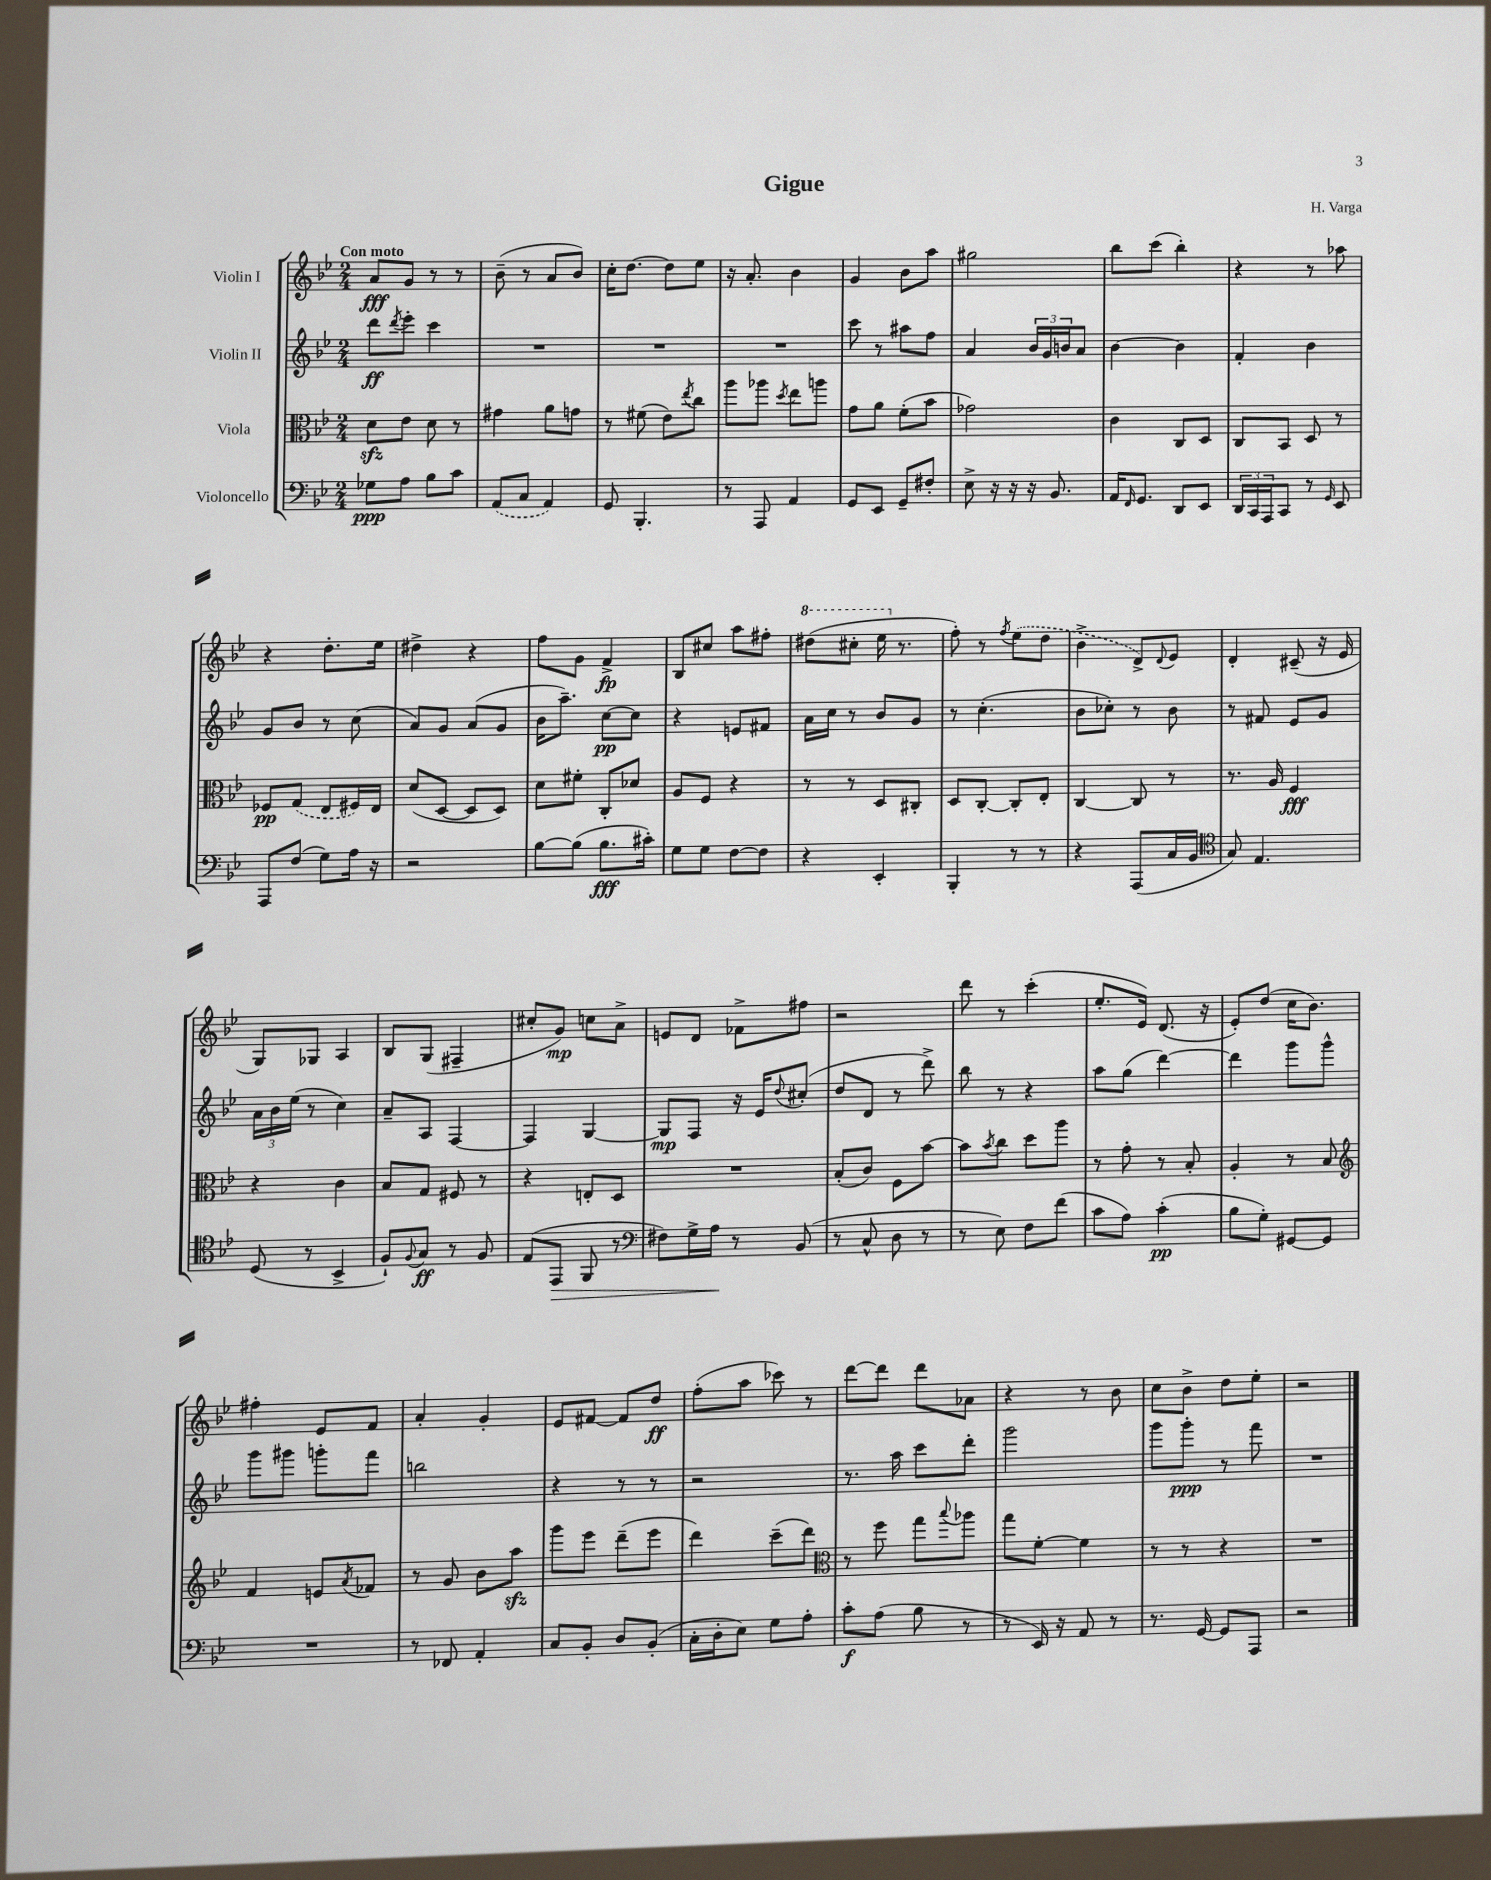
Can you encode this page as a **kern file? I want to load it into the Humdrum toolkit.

**kern	**kern	**kern	**kern
*staff4	*staff3	*staff2	*staff1
*clefF4	*clefC3	*clefG2	*clefG2
*k[b-e-]	*k[b-e-]	*k[b-e-]	*k[b-e-]
*M2/4	*M2/4	*M2/4	*M2/4
8G-	8d	8ddd	8a
.	.	8qddd	.
8A	8e-	8eee-'	8g
8B-	8d	4ccc	8r
8c	8r	.	8r
=	=	=	=
(8AA	4g#	2r	(8b-~
8C	.	.	8r
4AA)	8a	.	8a
.	8g	.	8b-)
=	=	=	=
8GG	8r	2r	16cc'
.	.	.	[8.dd
4.BBB-'	(8f#	.	.
.	8e-)	.	8dd]
.	8qee-	.	.
.	8cc	.	8ee-
=	=	=	=
8r	8aa	2r	16r
.	.	.	8.a'
8AAA	8aa-	.	.
.	8qdd	.	.
4AA	8ee-	.	4b-
.	8aa	.	.
=	=	=	=
8GG	8g	8ccc	4g
8EE-	8a	8r	.
8GG~	(8f'	8aa#	8b-
8F#'	8b-	8ff	8aa
=	=	=	=
8E-^	2g-)	4a	2gg#
16r	.	.	.
16r	.	.	.
16r	.	24b-	.
.	.	24g	.
8.BB-	.	.	.
.	.	24b	.
.	.	8a	.
=	=	=	=
16AA	4c	[4b-	8bb-
16qqFF	.	.	.
8.GG	.	.	.
.	.	.	(8ccc
8DD	8C	4b-]	4bb-')
8EE-	8D	.	.
=	=	=	=
24DD	8C	4f'	4r
24CC	.	.	.
24AAA	.	.	.
8CC	8BB-	.	.
8r	8D	4b-	8r
16qqGG	.	.	.
8EE-	8r	.	8aa-
=	=	=	=
8AAA	8F-	8g	4r
(8F	(8G	8b-	.
8G)	8E-	8r	8.dd'
16A	16F#)	(8cc	.
16r	16E-	.	16ee-
=	=	=	=
2r	(8d	8a)	4dd#^
.	[8D	8g	.
.	8D]	(8a	4r
.	8D)	8g	.
=	=	=	=
[8B-	8d	16b-	8ff
.	.	8.aa~)	.
(8B-]	8f#'	.	8g
8.B-	8C'	[8cc	4f^
.	8d-	8cc]	.
16c#')	.	.	.
=	=	=	=
8G	8A	4r	8B-
8G	8F	.	8cc#
[8F	4r	8e	8aa
8F]	.	8f#	8ff#'
=	=	=	=
4r	8r	16a	(8ddd#
.	.	16cc	.
.	8r	8r	8ccc#'
4EE-'	8D	8b-	16eee-
.	.	.	8.r
.	8C#'	8g	.
=	=	=	=
4BBB-'	8D	8r	8ff')
.	[8C'	(4.cc'	8r
.	.	.	8qff
8r	8C']	.	(8ee-
8r	8E-'	.	8dd
=	=	=	=
4r	[4C	8b-	4b-^
.	.	8cc-')	.
(8AAA	8C]	8r	8d^)
.	.	.	8qqd
16C	8r	8b-	8e-
16BB-	.	.	.
=	=	=	=
*clefC4	*	*	*
8G)	8.r	8r	4d'
4.E-	.	8f#	.
.	16A	.	.
.	4F	8e-	(8c#~
.	.	8g	16r
.	.	.	16e-
=	=	=	=
(8D	4r	24a	8G)
.	.	24b-	.
.	.	(24ee-	.
8r	.	8r	8G-
4BB-^	4c	4cc)	4A
=	=	=	=
8F`)	8B-	8a~	8B-
8qqF	.	.	.
8G	8G	8A	(8G
8r	8F#	[4F	4F#~
8F	8r	.	.
=	=	=	=
(8E-	4r	4F]	8cc#'
8EE-	.	.	8g)
8FF	8E'	[4G	8cc
8r	8D	.	8a^
=	=	=	=
*clefF4	*	*	*
8F#)	2r	8G]	8e
16G^	.	8F	8d
16A	.	.	.
8r	.	16r	8f-^
.	.	16e-	.
.	.	8qqdd	.
(8BB-	.	(8cc#'	8ff#
=	=	=	=
8r	(8B-'	8dd	2r
8C^^	8c)	8d	.
8D	8F	8r	.
8r	[8b-	8ddd^)	.
=	=	=	=
8r	8b-]	8bb-	8ddd
.	8qb-	.	.
8E-)	8cc	8r	8r
8F	8dd	4r	(4ccc'
(8f	8aa	.	.
=	=	=	=
8c	8r	8aa	8.ee-'
8A)	8g'	(8gg	.
.	.	.	16e-)
(4c'	8r	[4ddd)	(8.d
.	8B-'	.	.
.	.	.	16r
=	=	=	=
8B-	4A'	4ddd]	8e-')
8G')	.	.	(8dd
[8GG#	8r	8ggg	16cc
.	.	.	8.b-)
8GG#]	8B-	8ggg^^	.
=	=	=	=
*	*clefG2	*	*
2r	4f	8ggg	4ff#'
.	.	8ggg#	.
.	8e	8ggg'	8e-
.	8qa	.	.
.	8f-	8fff	8f
=	=	=	=
8r	8r	2bb	4a'
8FF-	8g	.	.
4AA'	8b-	.	4g'
.	8aa	.	.
=	=	=	=
8C	8ggg	4r	8e-
8BB-'	8eee-	.	[8f#
8D	(8ddd~	8r	8f#]
(8BB-'	8eee-	8r	8dd
=	=	=	=
16C'	4ddd)	2r	(8ff'
16D'	.	.	.
8E-)	.	.	8aa
8G	(8ccc~	.	8ccc-)
8A'	8ddd)	.	8r
=	=	=	=
*	*clefC3	*	*
8c'	8r	8.r	[8ddd
(8A	8ff	.	8ddd]
.	.	16aa	.
8B-	8gg	8ccc	8ddd
.	8qqbb-	.	.
8r	8aa-	8ddd'	8a-
=	=	=	=
8r	8gg	2ggg	4r
16EE-)	[8f'	.	.
16r	.	.	.
8AA	4f]	.	8r
8r	.	.	8b-
=	=	=	=
8.r	8r	8ggg	8cc
.	8r	8ggg'	8b-^
[16GG	.	.	.
8GG]	4r	8r	8dd
8AAA	.	8fff	8ee-'
=	=	=	=
2r	2r	2r	2r
==	==	==	==
*-	*-	*-	*-
